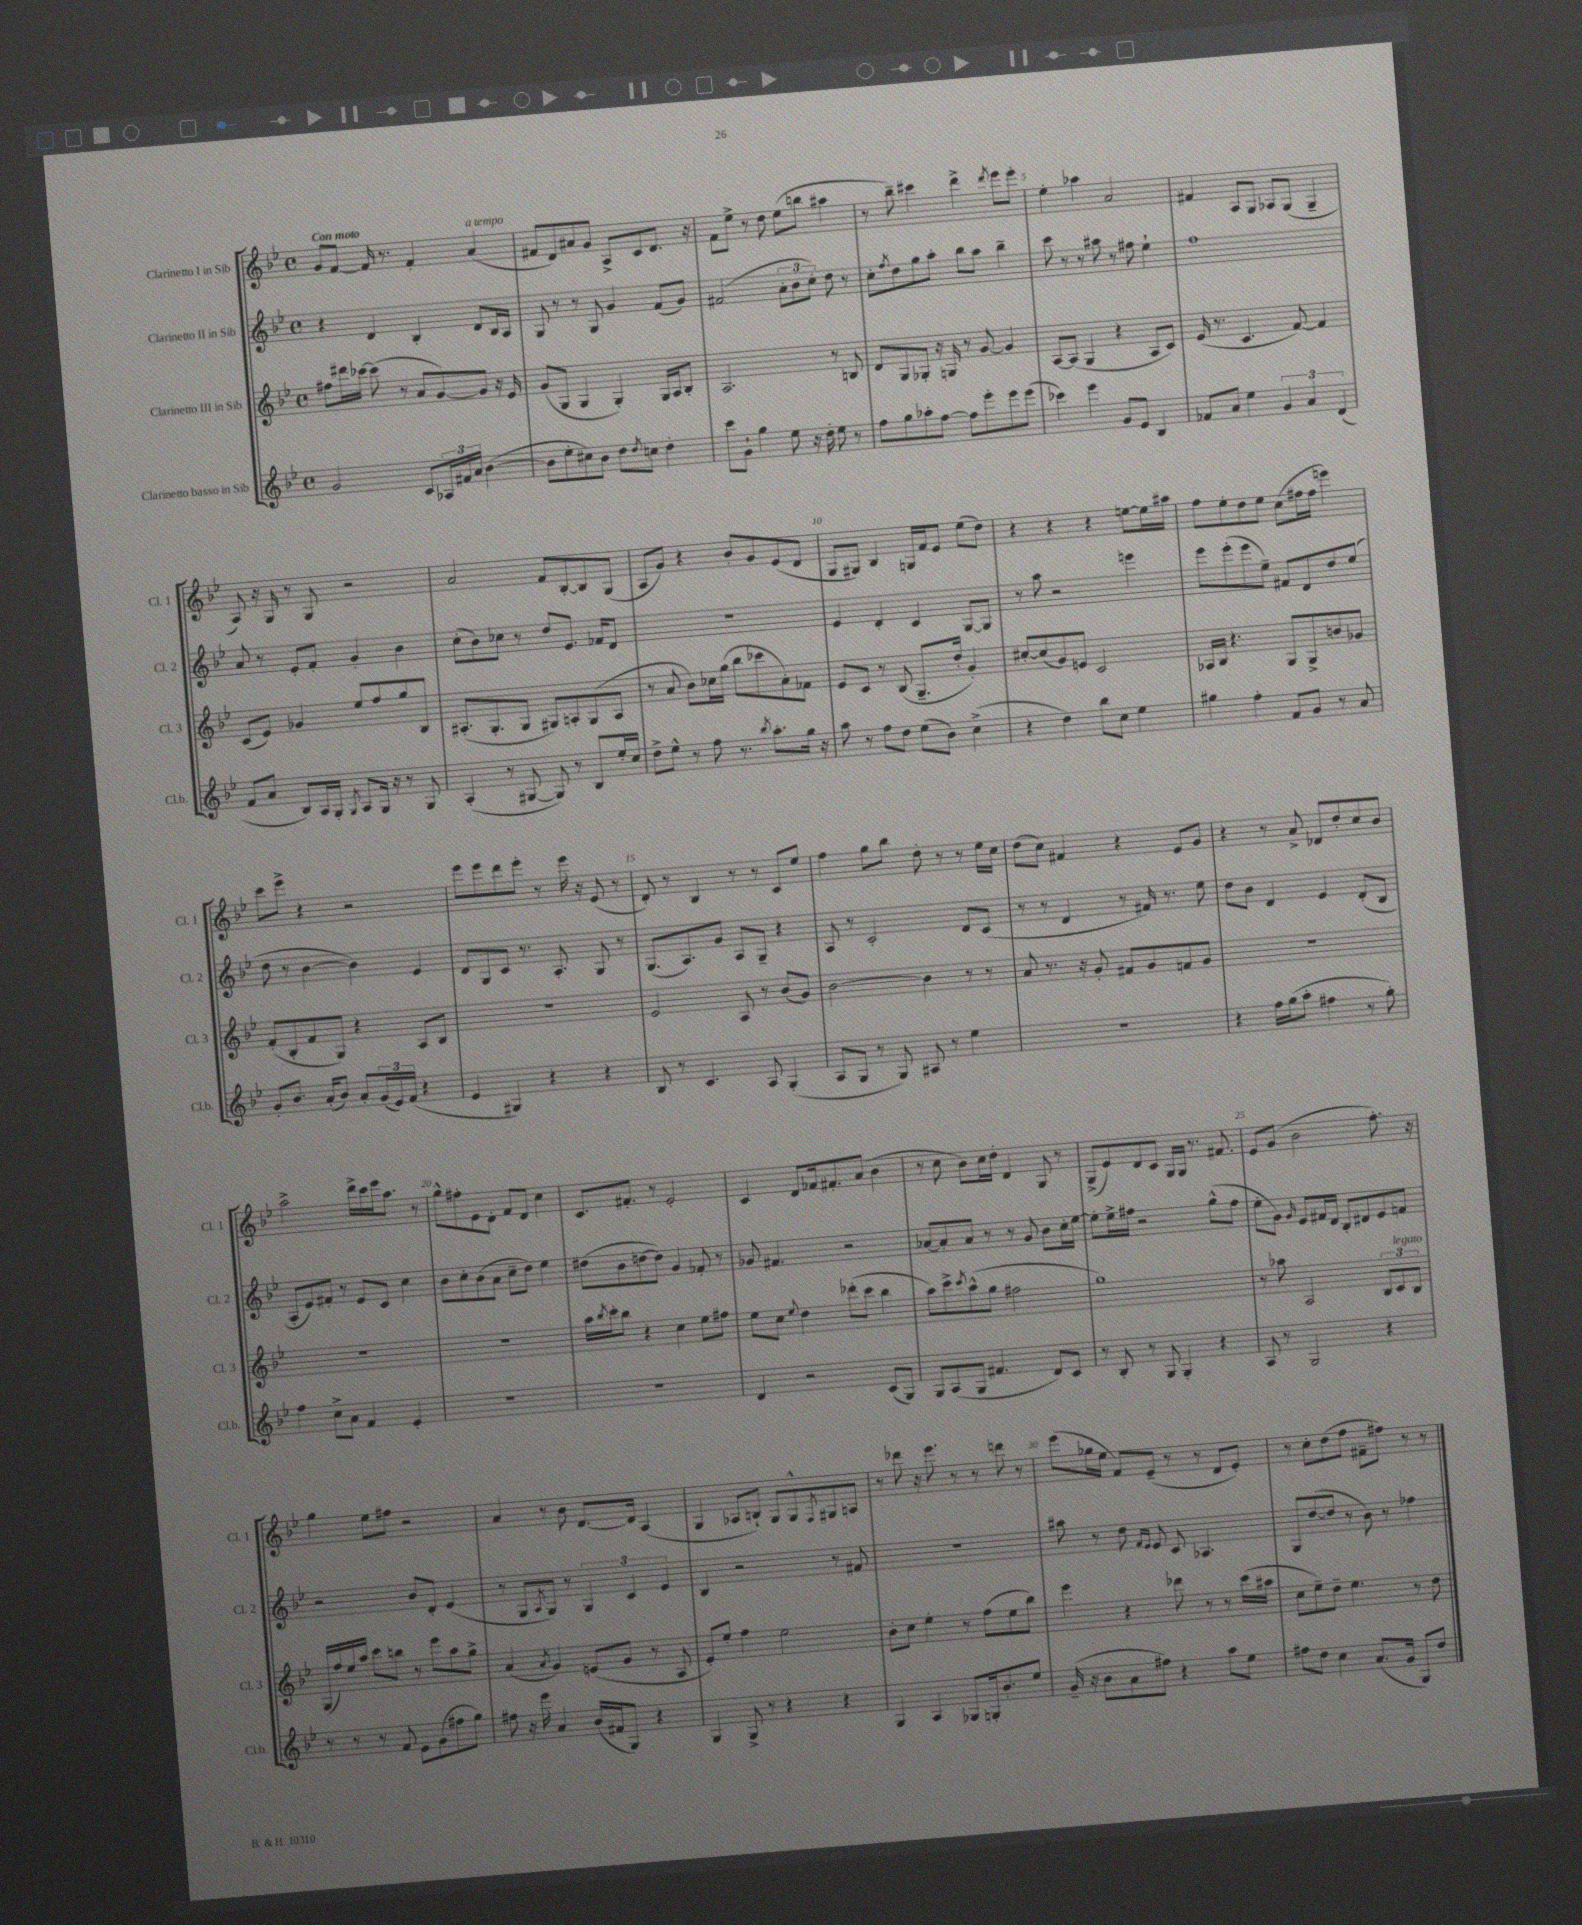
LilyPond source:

<<
\new StaffGroup <<
\new Staff = "s0" \with { instrumentName = "Clarinetto I in Sib" shortInstrumentName = "Cl. 1" } {
    \clef treble \key bes \major \defaultTimeSignature \time 4/4 \tempo "Con moto"
    g'8 f'8~ f'16 r8. f'4-. a'4^\markup { \italic "a tempo" }( |
    fis'8 d'8) ais'8 g'8 a8-> c'8 d'8. r16 |
    f'8 ees''8-> r8 d''8 ees''8( b''8 ais''4 |
    r8 bes''8--) cis'''4 d'''4-> \acciaccatura { d'''8 } ees'''8 ees'''8-. |
    ees''4-. aes''4 a'2 |
    fis'4 a8 g8 aes8 g8( g4-- |
    a8) r16 g16 r8 g8 r2 |
    a'2 f'8 bes8~-. bes8 g8( |
    a8 g'8) r4 bes'8-. g'8 ees'8( d'8 |
    g8 gis8) bes4 g16 f'16 ees'8 ees''8( d''8) |
    r4 r4 r4 e''8~ e''16 ais''16 |
    f''8 ees''8-. d''8 ees''8 c''8( fis''16 fis''16 e'''4) |
    c'''8 ees'''8-> r4 r2 |
    ees'''8 ees'''8 d'''8 ees'''8-. r8 ees'''16 r16 ees'8( r8 |
    d'8-.) r8 bes4 r8 r8 c'8 ees''8 |
    f''4 g''8 bes''8 d''8-. r8 r8 ees''16 c''16 |
    d''8( c''8) fis'4 r4 ees'8 g'8 |
    r4 r8 a'8-> des'8 d''8-. c''8 bes'8 |
    a''2-> d'''16-> c'''16 ees'''16 a''8. r8 |
    g''8-^ fis''8-. ees'8 d'8-. f'8 d'8 c''4 |
    c'8. fis'8.-. r8 ees'2-. |
    c'4 d'8 fes'16 fis'8.-. a'8( bes'4 |
    r8 c''8 bes'8) c''16 d''16-. d'4 g8 r8 |
    g8->( ees'8) d'8 c'8 g16 g16 r8. fis'8. |
    ees'8 g'8( bes'2 f''8.-.) r16 |
    g''4 ees''8 fis''8 r2 |
    a'4 r8 bes'8 d'8.~ d'16 a4( |
    g4 aes8 b8-!) g8 g8-^ \acciaccatura { f8 } gis8 a8 |
    r8 des'''8 r16 ees'''8. r8 r8 d'''8 r8 |
    ees'''8( ges''16 ees''16 f'8) ees'8--( r8 r8 d'8 ees'8-.) |
    r8 c''8-. d''8( f''8 fis'8-- fis''8) r8 r8 \bar "|." |
}
\new Staff = "s1" \with { instrumentName = "Clarinetto II in Sib" shortInstrumentName = "Cl. 2" } {
    \clef treble \key bes \major \defaultTimeSignature \time 4/4
    r4 d'4 bes4-. d'8 bes16 a16 |
    g8 r8 r8 g8 g'4 f'8( g'8) |
    fis'2( \tuplet 3/2 { a'8-. bes'8 c''8-.) } d''8 r8 |
    c''8-. \acciaccatura { f''8 } d''8 g''8 a''8-. bes''8 a''8 bes''4-- |
    c'''8 r8 r8 ais''8 r8 fis''8 ees''4-! |
    f''1 |
    a'8 r8 ees'8-. f'8-. g'4-. bes'4 |
    c''8-.( bes'8) ces''8 r8 d''8 ees'8. fes'16 d'8 |
    R1 |
    ees'4 d'4-. c'4 g8~ g8 |
    r8 a''8 r2 e'''4 |
    ees'''8 ees'''8-.( ees'''8 ees''8--) fis'8 d'8 d''8 ees''8( |
    d''8 r8 bes'4~ bes'4) ees'4 |
    d'8 g8 c'8 r8. a8.-. g8 r8 |
    g8.( a8.) g'8 a8 g8-- r4 |
    a8 r8 c'2-. d'8 c'8( |
    r8 r8 d'4 r8 fis'16) r8. ees''8 |
    d''8 bes'8 d'4 ees'4 d'8-.( bes8 |
    a8-. ees'8) fis'8-. r8 ees'8 c'8 c''4 |
    bes'8 c''8-. bes'8( a'8 c''8-- d''8) ees''4 |
    dis''8( bes'8 d''8~ d''8) g'4 fes'8-. r8 |
    ges'8 fis'4. r2 |
    aes'8~ aes'8-. aes'8 r8 r8 g'8 bes'8 c''16-. ees''16~ |
    ees''8-. ees''16-> fis''16 r2 g''8-^( fis''8 |
    ees''8-. g'8) \grace { g'16 } ees'8 fis'16 d'16 bes8-. dis'8 ees'8 f'8 |
    r2 bes'8 d'8-. ees'4( |
    r8 g8 \acciaccatura { a8 } g8) r8 \tuplet 3/2 { g4 c'4 ees'4 } |
    bes4 r2 r8 fis'8 |
    R1 |
    ais''8 r8 d''8 \grace { f'16 ees'16 } ees'8 c'8 aes4. |
    g8 d''8~( d''8 r8 bes'8) r8 fes''4 \bar "|." |
}
\new Staff = "s2" \with { instrumentName = "Clarinetto III in Sib" shortInstrumentName = "Cl. 3" } {
    \clef treble \key bes \major \defaultTimeSignature \time 4/4
    fis''8 dis'''16 ces'''16~ ces'''8( r8 a'8 g'8~) g'8 r16 ees'16 |
    g'8( g8 g4 g4-.) g16 a16 bes8-. |
    a2. r8 b8 |
    d'8 g8 ges8-. r16 g16 r8 g'8~ g'4 |
    a8~ a8( g4 r4 a8 c'8) |
    ees'16( r8. c'4. f'8~) f'4 |
    c'8( ees'8) ges'4 ees''8 f''8 g''8 bes8 |
    ais8.-.( g8.-. g8 gis8) a8-. gis8( a8 |
    r8 a'8 bes'8) ces''16 g''16( bes''8 ces'''8 a'8-.) fes'8 |
    ees'8 c'8 r8 bes8( g8.-- d''16-. g'4-.) |
    cis''8~-. cis''8( g'8) e'8 c'2 |
    aes16 bes16 r4. g8 g8-> b'8 ges'8 |
    f'8-.( bes8-. f'8 g8) r4 a8 bes8 |
    R1 |
    ees'2 a8 r8 bes'8( g'8) |
    bes'2~ bes'4 r8 r8 |
    a'8 r8. r16 g'8-. fis'8 g'8 f'8 g'8 |
    R1 |
    R1 |
    R1 |
    a''16 \acciaccatura { bes''8 } c'''16-. bes''8 r4 c''4 ees''8 fis''8 |
    ees''8 c''8 \appoggiatura { ees''8 } d''4 des'''8-.( c'''8 bes''4 |
    a''8) c'''8-> \acciaccatura { c'''8 } a''8-^( g''8 fis''2 |
    g''1) |
    r8 aes''8 a2 \tuplet 3/2 { bes8 c'8^\markup { \italic "legato" } bes8 } |
    g16( f''16) ees''16 a''16 c'''8 b''8 r8 ees'''8 a''8 g''8-> |
    a'4( \acciaccatura { a'8 } g'4) e'8( g'8 r8 a8 |
    ees'8-.) ees''8-. f''4 ees''2 |
    bes'8-. c''8 ees''4-. r8 f''8( ees''8 bes''8) |
    ees'''4 r4 des'''8 r8 r8 c'''16( ais''16 |
    c''8 ees''8--) d''8-- ees''4. r8 d''8 \bar "|." |
}
\new Staff = "s3" \with { instrumentName = "Clarinetto basso in Sib" shortInstrumentName = "Cl.b." } {
    \clef treble \key bes \major \defaultTimeSignature \time 4/4
    g'2 c'8 \tuplet 3/2 { aes16 fis'16 a'16 } bes'4~( |
    bes'8 ees''8-. cis''8) bes'8 d''8 \acciaccatura { d''8 } c''8 d''4-. |
    c'''8 g'8-! g''4 ees''8 r16 d''16-. ees''8 r8 |
    f''8 g''8 aes''8-. f''8~ f''8 ees'''8-. ees'''8 ees'''8( |
    ces'''4) ees'''4 g'8 ees'8 bes4 |
    fes'8 a'8 ees''4 \tuplet 3/2 { g'4 a'4 d'4( } |
    f'8 a'8 bes8) a16 g16-. \acciaccatura { g8 } a8 g16 r16 r8 g8 |
    a4-.( r8 gis8~ gis8) r8 bes8 ees''16-. c''16 |
    d''8-> ees''8-^ r8 f''8 r8. \acciaccatura { bes''8 } a''8.-. g''16 r16 |
    a''8 r8 f''8 d''8 ees''8( bes'8) c''4->( |
    r4 d''4) bes''8 c''8 ees''4 |
    gis''4 f''4-. f'8 g'8 r8 a'8 |
    g'8-. bes'8. a'16-.( bes'8) a'8-. \tuplet 3/2 { g'16( ees'16) f'16( } r4 |
    ees'4 gis4) r4 r4 |
    bes8 r8 c'4. a8 g4-.( |
    a8 g8 r8 g8) ais8 r8 ees''4 |
    R1 |
    r4 f''16 g''16( a''8-. fis''4 r8 g''8-.) |
    f''4 c''8-> a'8 f'4 ees'4-. |
    R1 |
    R1 |
    d'4 r2 c'8( g8) |
    g8 a8( g8 fis'4. d'8) c'8 |
    r8 bes8-. r8 g8 g4-. r4 |
    a8 r8 g2 r4 |
    r8 r8 r8 f'8 ees'8 g'8( fis''8 g''8) |
    fis''8 r16 ees'''16 a'4 bes'16( fis'16 g8) r4 |
    g4 g8-> r8 r4 r4 |
    g4 a4 ges8 g16-. bes'8.-. ees''8 |
    g'16--( r16 bes'8 a'8 fis''8) r4 a''8 ees''8 |
    fis''8 d''8 c''4 a'8.( g'16 g8) d''8 \bar "|." |
}
>>
>>
\layout { \context { \Score \override BarNumber.break-visibility = ##(#f #t #t) barNumberVisibility = #(every-nth-bar-number-visible 5) } }
